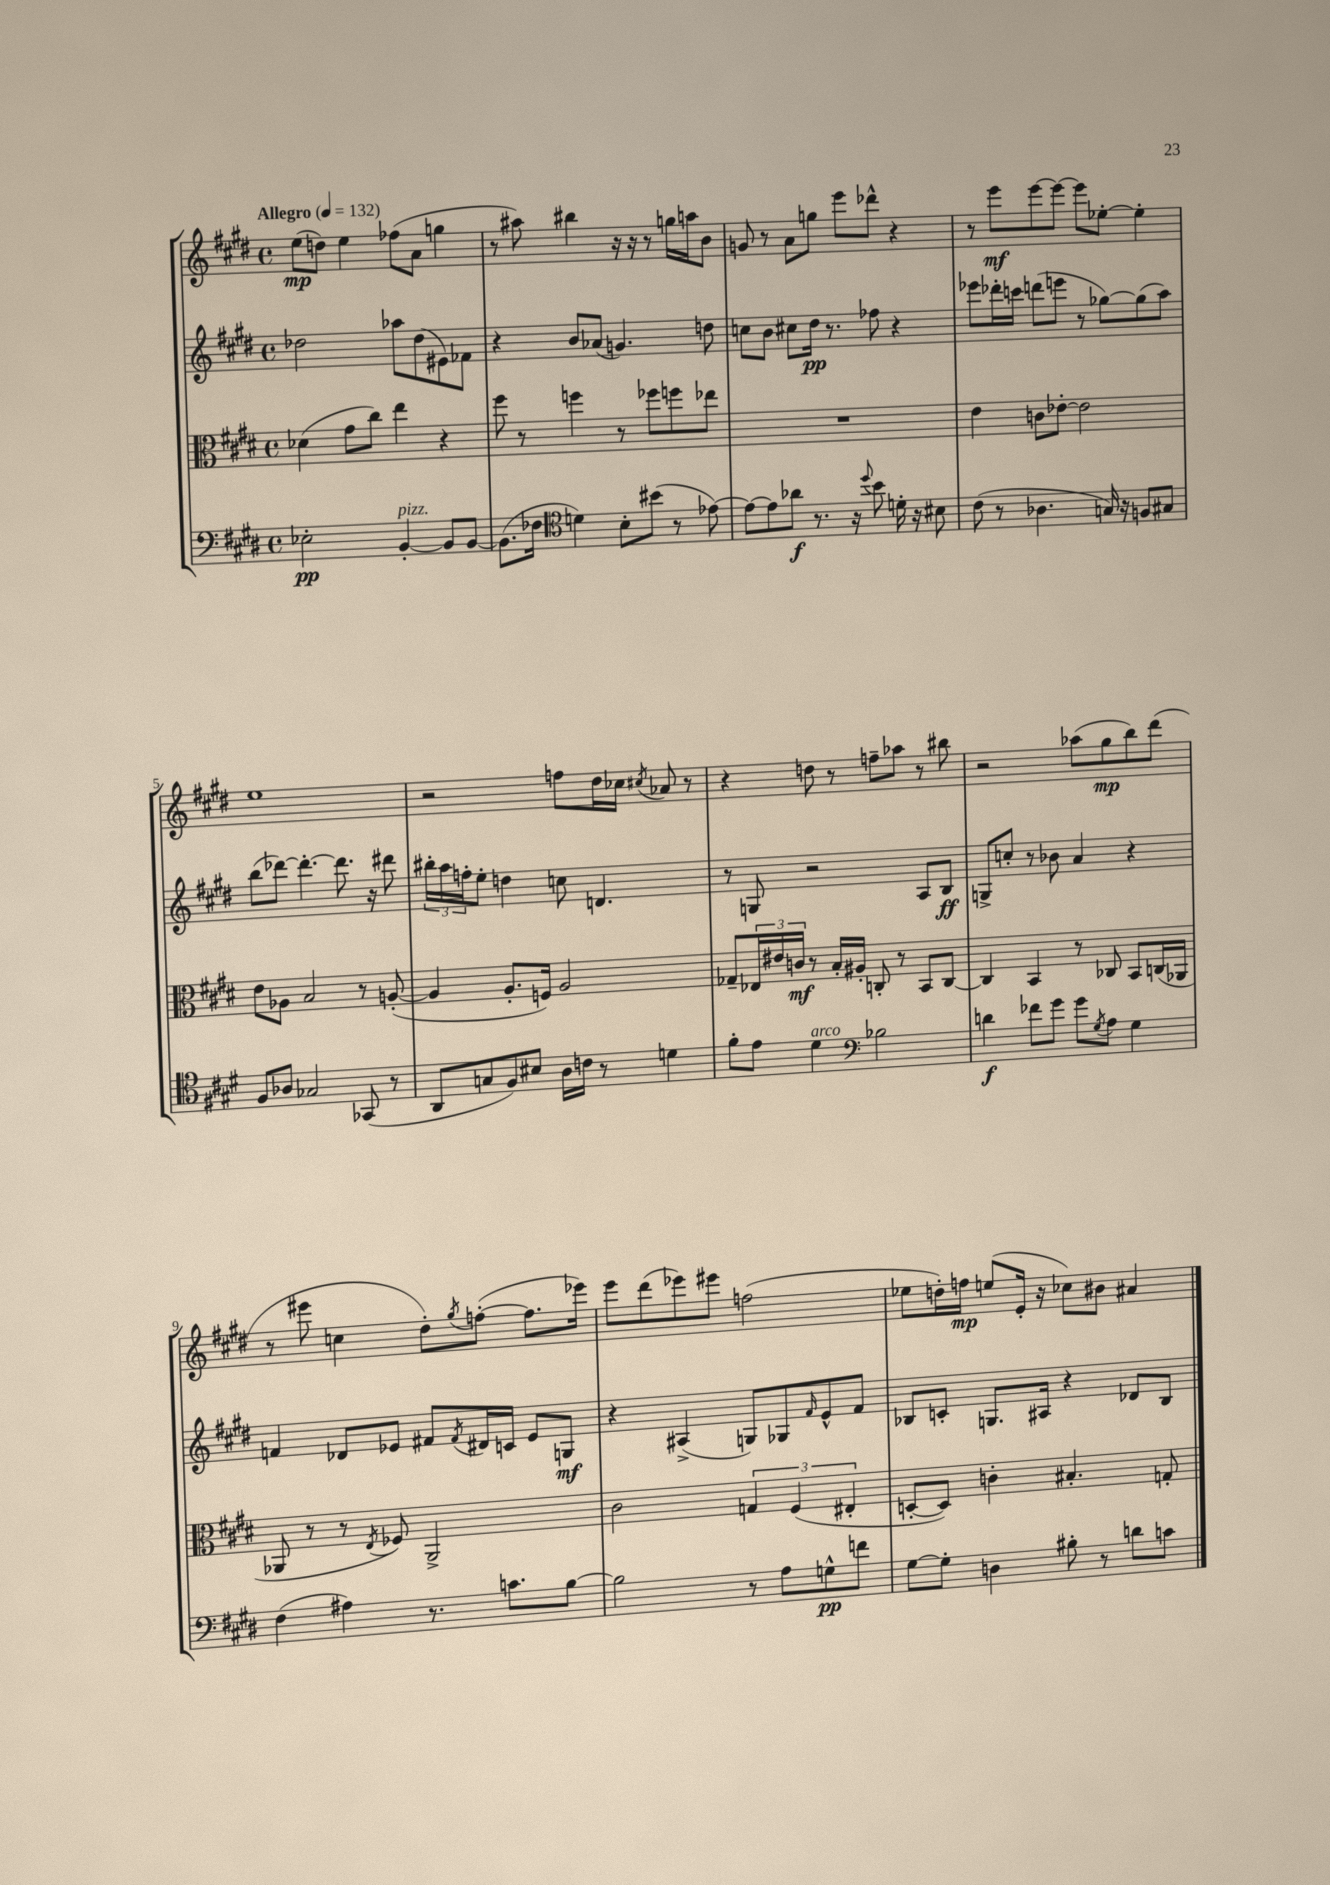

**kern	**kern	**kern	**kern
*staff4	*staff3	*staff2	*staff1
*clefF4	*clefC3	*clefG2	*clefG2
*k[f#c#g#d#]	*k[f#c#g#d#]	*k[f#c#g#d#]	*k[f#c#g#d#]
*M4/4	*M4/4	*M4/4	*M4/4
*met(c)	*met(c)	*met(c)	*met(c)
*MM132	*MM132	*MM132	*MM132
2E-'	(4d-	2dd-	(8ee
.	.	.	8dd)
.	8g#	.	4ee
.	8cc#)	.	.
[4BB'	4ee	8aa-	(8ff-
.	.	(8dd-	8a
8BB]	4r	8e#)	4gg
[8BB	.	8f-	.
=	=	=	=
(8.BB]	8ff#	4r	8r
.	8r	.	8aa#)
16F-	.	.	.
*clefC4	*	*	*
4d)	4ff	8b	4bb#
.	.	(8a-	.
8B'	8r	4.g)	16r
.	.	.	16r
(8b#	8ff-	.	8r
8r	8ff	.	16gg
.	.	.	16aa
[8e-)	8ee-	8dd	8b
=	=	=	=
8e-_	1r	8cc	8g
8e-]	.	8b	8r
8a-	.	8cc#	8a
8.r	.	16dd#	8gg
.	.	8.r	.
.	.	.	8eee
16r	.	.	.
8qqdd#	.	.	.
8b	.	8ff-	8ddd-^^
16d'	.	4r	4r
16r	.	.	.
8B#	.	.	.
=	=	=	=
(8c#	4e	8eee-	8r
8r	.	16ddd-'	8eee
.	.	16ccc	.
4.A-	8c	(8ddd	[8eee
.	[8e-'	8eee	8eee_
.	2e-]	8r	8eee]
16G)	.	[8gg-)	[8ee-'
16r	.	.	.
8F	.	(8gg-]	4ee-']
8G#	.	8aa)	.
=	=	=	=
8F#	8e	(8bb	1ee
8A-	8A-	[8ddd-)	.
2G-	2B	4.ddd-'_	.
.	.	8.ddd-]	.
(8GG-	8r	.	.
.	.	16r	.
8r	([8A'	8ddd#	.
=	=	=	=
8AA	4A]	24bb#'	2r
.	.	24aa	.
.	.	24ff'	.
8G	.	8ee'	.
8F#)	8.A'	4dd	.
8B#	.	.	.
.	16F)	.	.
16A	2A	8cc	8ff
16c	.	.	.
8r	.	4.d	16dd#
.	.	.	16cc-
.	.	.	8qcc#
4d	.	.	8a-
.	.	.	8r
=	=	=	=
8f#'	8G-~	8r	4r
8e	24E-	8G	.
.	24e#	.	.
.	24c	.	.
4d#	8r	2r	8dd
.	16B'	.	8r
.	16A#'	.	.
*clefF4	*	*	*
2B-	8C'	.	8ff~
.	8r	.	8aa-
.	8BB	8A	8r
.	[8C	8B	8bb#
=	=	=	=
4d	4C]	8G^	2r
.	.	8cc'	.
8f-	4BB	8r	.
8g#	.	8b-	.
8g#	8r	4a	(8aa-
8qG#	.	.	.
8A	8C-	.	8gg#
4G#	8BB	4r	8bb)
.	(16C	.	(8ddd#
.	16AA-	.	.
=	=	=	=
(4F#	8AA-	4f	8r
.	8r	.	8eee#
4A#)	8r	8d-	4cc
.	8qE	.	.
.	8F-)	8e-	.
8.r	2AA-^	8f#	8dd#')
.	.	8qf#	8qgg#
.	.	16d#	([8ff'
8.c	.	16c	.
.	.	8e-	8.ff]
[8B	.	8G	.
.	.	.	16eee-)
=	=	=	=
2B]	2c#	4r	8eee
.	.	.	(8ddd#
.	.	(4A#^	8eee-)
.	.	.	8eee#
8r	6G	8G)	(2ff
8A	.	8G-	.
.	(6F#	.	.
.	.	16qqf#	.
8G^^	.	8e^^	.
.	6E#'	.	.
8f	.	8f#	.
=	=	=	=
[8G#	[8D'	8B-	8ee-
8G#']	8D])	8c'	16dd')
.	.	.	16ff
4D	4c'	8.G	(8ee
.	.	.	16e'
.	.	16A#	16r
8B#'	4.B#'	4r	8cc-)
8r	.	.	8b#
8d	.	8d-	4a#
8c	8G'	8B-	.
==	==	==	==
*-	*-	*-	*-
